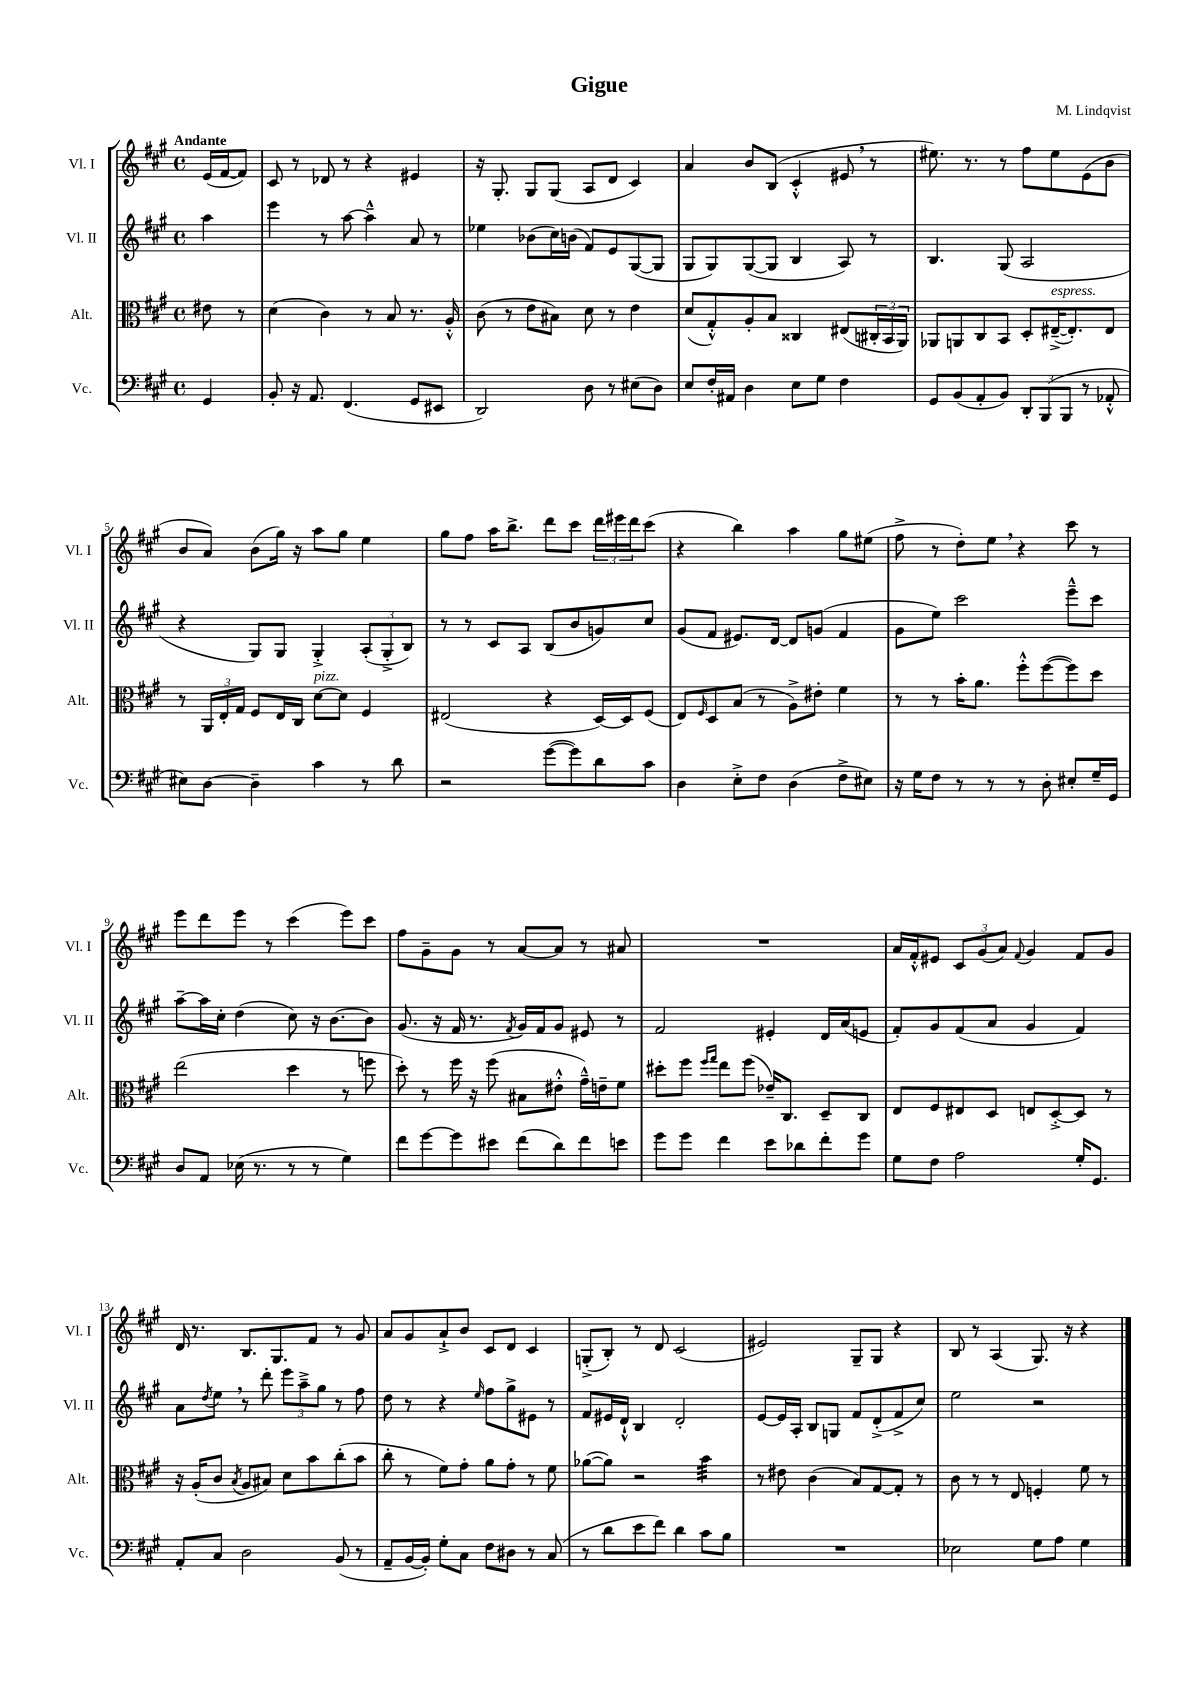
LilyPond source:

\header { title = "Gigue" composer = "M. Lindqvist" }
<<
\new StaffGroup <<
\new Staff = "s0" \with { instrumentName = "Vl. I" shortInstrumentName = "Vl. I" } {
    \clef treble \key a \major \defaultTimeSignature \time 4/4 \partial 4 \tempo "Andante"
    e'16( fis'16~ fis'8) |
    cis'8 r8 des'8 r8 r4 eis'4 |
    r16 gis8.-. gis8 gis8( a8 d'8 cis'4) |
    a'4 b'8 b8( cis'4-.-^ eis'8 \breathe r8 |
    eis''8.) r8. r8 fis''8 eis''8 e'8( b'8 |
    b'8 a'8) b'8( gis''16) r16 a''8 gis''8 e''4 |
    gis''8 fis''8 a''16 b''8.-> d'''8 cis'''8 \tuplet 3/2 { d'''16 eis'''16 d'''16 } cis'''8( |
    r4 b''4) a''4 gis''8 eis''8( |
    fis''8-> r8 d''8-.) e''8 \breathe r4 cis'''8 r8 |
    e'''8 d'''8 e'''8 r8 cis'''4( e'''8) cis'''8 |
    fis''8 gis'8-- gis'8 r8 a'8~ a'8 r8 ais'8 |
    R1 |
    a'16 fis'16-.-^ eis'8 \tuplet 3/2 { cis'8 gis'8( a'8) } \appoggiatura { fis'8 } gis'4 fis'8 gis'8 |
    d'16 r8. b8. gis8. fis'8 r8 gis'8 |
    a'8 gis'8 a'8-!-> b'8 cis'8 d'8 cis'4 |
    g8-.->( b8-.) r8 d'8 cis'2( |
    eis'2) gis8-- gis8 r4 |
    b8 r8 a4( gis8.) r16 r4 \bar "|." |
}
\new Staff = "s1" \with { instrumentName = "Vl. II" shortInstrumentName = "Vl. II" } {
    \clef treble \key a \major \defaultTimeSignature \time 4/4 \partial 4
    a''4 |
    e'''4 r8 a''8~ a''4---^ a'8 r8 |
    ees''4 bes'8( cis''16) b'16( fis'8) e'8 gis8~( gis8 |
    gis8 gis8) gis8~( gis8 b4 a8) r8 |
    b4. gis8( a2 |
    r4 gis8) gis8 gis4-.-> \tuplet 3/2 { a8-.( gis8-.-> b8) } |
    r8 r8 cis'8 a8 b8( b'8 g'8) cis''8 |
    gis'8( fis'8 eis'8.) d'16~ d'8 g'8( fis'4 |
    gis'8 e''8) cis'''2 e'''8---^ cis'''8 |
    a''8~-- a''16 cis''16-. d''4( cis''8) r16 b'8.~ b'8 |
    gis'8.( r16 fis'16 r8. \acciaccatura { fis'8 } gis'16) fis'16 gis'8 eis'8 r8 |
    fis'2 eis'4-. d'16 a'16( e'8 |
    fis'8-.) gis'8 fis'8( a'8 gis'4 fis'4) |
    a'8 \acciaccatura { d''8 } e''8 \breathe r8 d'''8-. \tuplet 3/2 { e'''8 a''8---> gis''8 } r8 fis''8 |
    d''8 r8 r4 \grace { e''16 } fis''8 gis''8-> eis'8 r8 |
    fis'8 eis'16 d'16-!-^ b4 d'2-. |
    e'8~ e'16 a16-. b8 g8 fis'8 d'8-.->( fis'8-> cis''8) |
    e''2 r2 \bar "|." |
}
\new Staff = "s2" \with { instrumentName = "Alt." shortInstrumentName = "Alt." } {
    \clef alto \key a \major \defaultTimeSignature \time 4/4 \partial 4
    eis'8 r8 |
    d'4( cis'4) r8 b8 r8. a16-.-^ |
    cis'8( r8 e'8 bis8) d'8 r8 e'4 |
    d'8( gis8-.-^) a8-. b8 cisis4 eis8( \tuplet 3/2 { cis16-. b,16 a,16) } |
    aes,8 a,8 cis8 b,8 d8-. eis16~--->^\markup { \italic "espress." }( eis8.-.) eis8 |
    r8 \tuplet 3/2 { a,16 e16-. gis16 } fis8 e16 cis16 d'8~^\markup { \italic "pizz." } d'8 fis4 |
    eis2( r4 d16~) d16 fis8( |
    e8) \grace { fis16 } d8 b8( r8 a8->) eis'8-. fis'4 |
    r8 r8 b'16-. a'8. fis''8-.-^ fis''8~( fis''8) d''8 |
    e''2( d''4 r8 f''8 |
    d''8-.) r8 fis''16 r16 fis''8( bis8 eis'8-.-^ gis'16---^) e'16-- fis'8 |
    dis''8-. fis''8 \grace { fis''16 gis''16 } e''8 fis''8( ees'16--) cis8. d8-- cis8 |
    e8 fis8 eis8 d8 e8 d8~-.-> d8 r8 |
    r16 a16-.( cis'8 \acciaccatura { b8 } a8 bis8) d'8 b'8 cis''8-.( b'8 |
    cis''8-. r8 fis'8) gis'8-. a'8 gis'8-. r8 fis'8 |
    aes'8~( aes'8) r2 b'4:32 |
    r8 eis'8 cis'4( b8) gis8~ gis8-. r8 |
    cis'8 r8 r8 e8 f4-. fis'8 r8 \bar "|." |
}
\new Staff = "s3" \with { instrumentName = "Vc." shortInstrumentName = "Vc." } {
    \clef bass \key a \major \defaultTimeSignature \time 4/4 \partial 4
    gis,4 |
    b,8-. r16 a,8. fis,4.( gis,8 eis,8 |
    d,2) d8 r8 eis8( d8) |
    e8 fis16-. ais,16 d4 e8 gis8 fis4 |
    gis,8 b,8( a,8-. b,8) \tuplet 3/2 { d,8-. b,,8( b,,8 } r8 aes,8-.-^ |
    eis8) d8~ d4-- cis'4 r8 d'8 |
    r2 gis'8~( gis'8) d'8 cis'8 |
    d4 e8-.-> fis8 d4( fis8-> eis8) |
    r16 gis16 fis8 r8 r8 r8 d8-. eis8-. gis16-- gis,16 |
    d8 a,8 ees16( r8. r8 r8 gis4) |
    fis'8 gis'8~ gis'8 eis'8 fis'8( d'8) fis'8 e'8 |
    gis'8 gis'8 fis'4 e'8 des'8 fis'8-. gis'8 |
    gis8 fis8 a2 gis16-. gis,8. |
    a,8-. cis8 d2 b,8( r8 |
    a,8-- b,16~ b,16-.) gis8-. cis8 fis8 dis8 r8 cis8( |
    r8 d'8 e'8 fis'8) d'4 cis'8 b8 |
    R1 |
    ees2 gis8 a8 gis4 \bar "|." |
}
>>
>>
